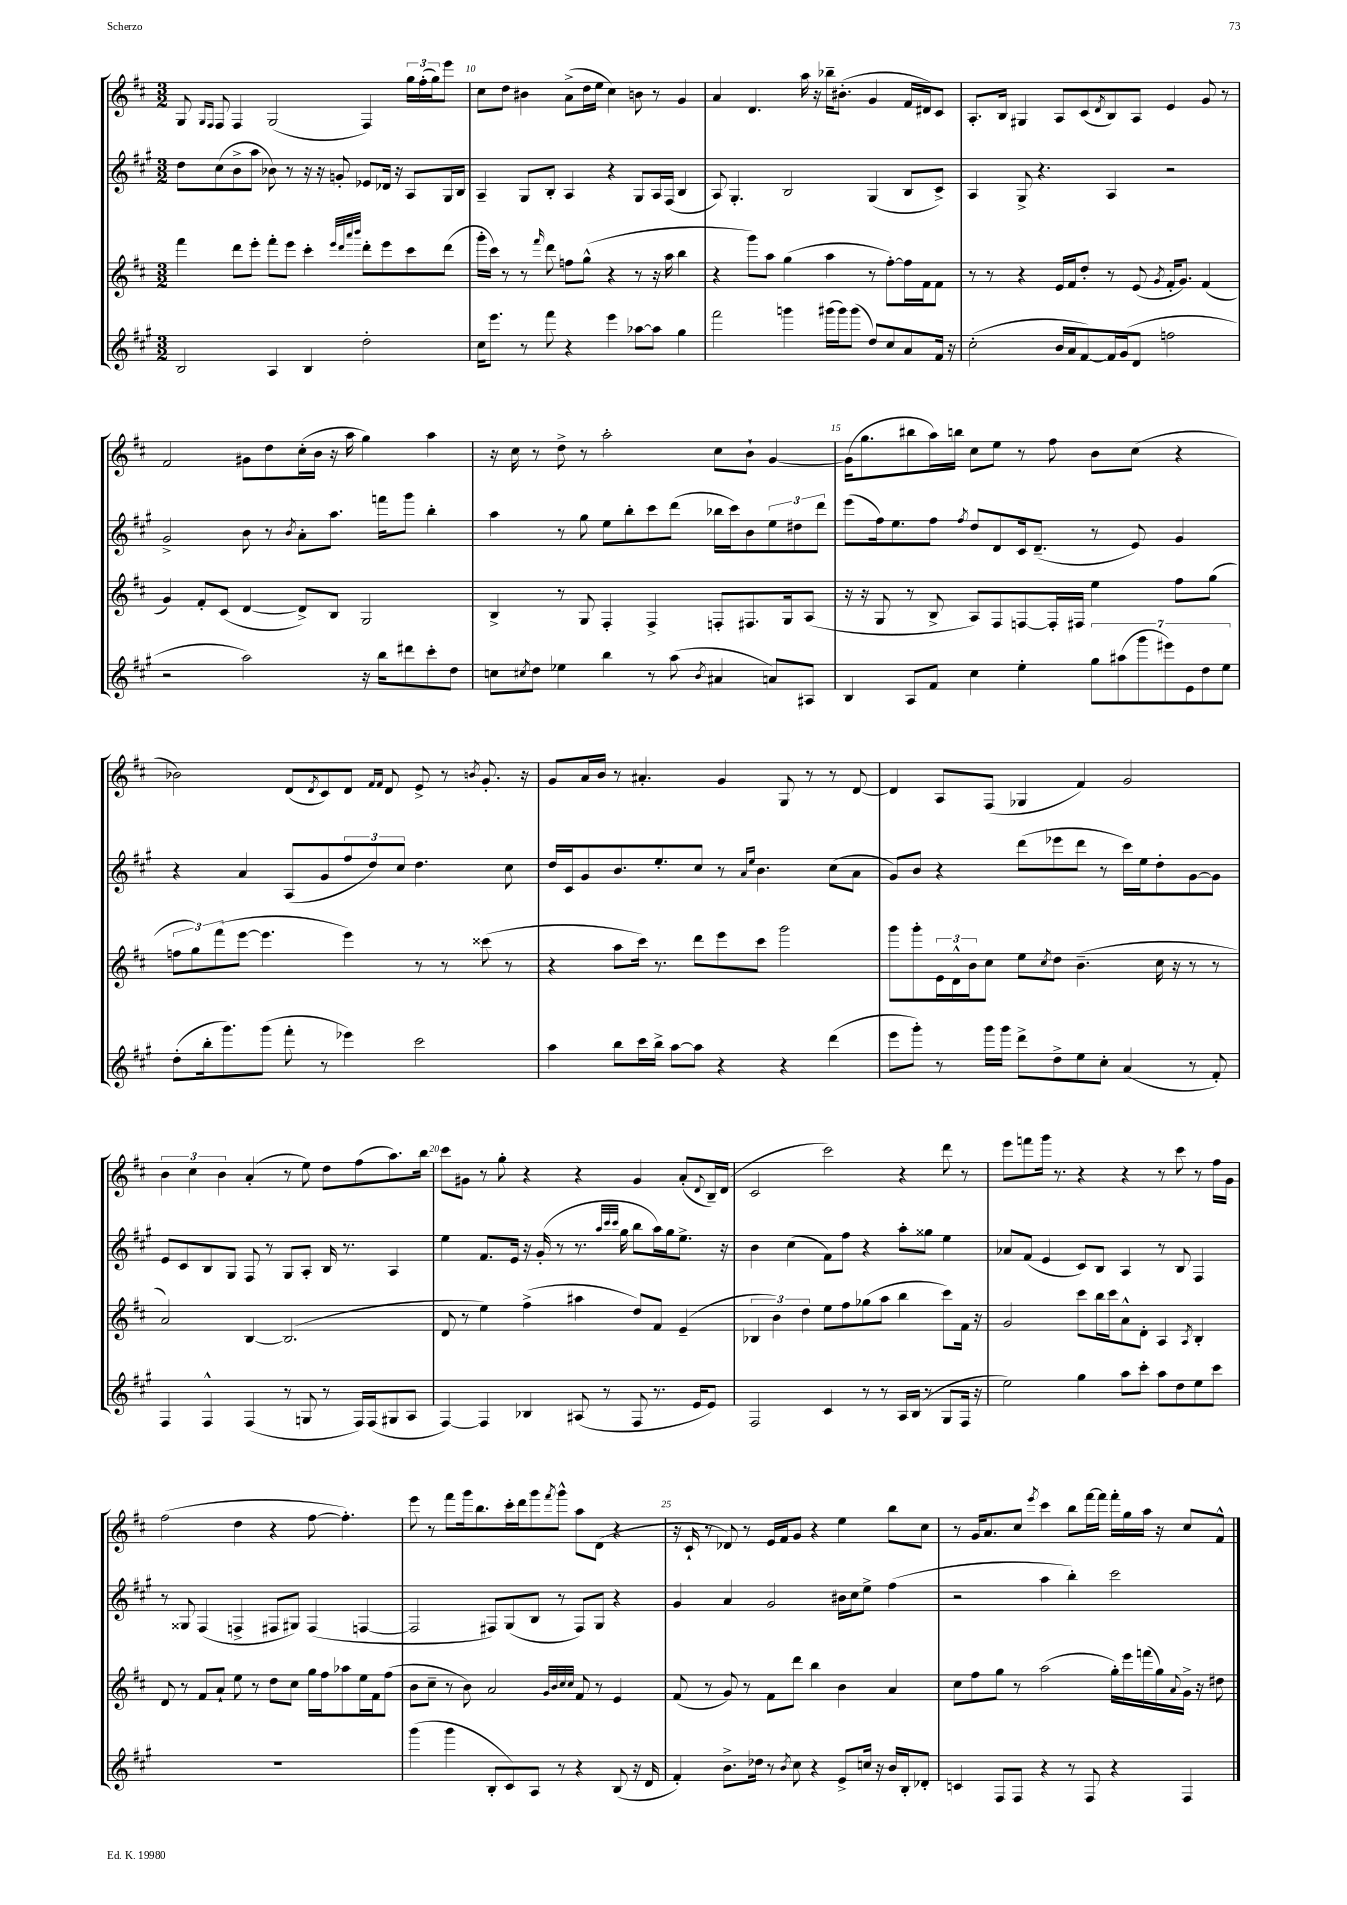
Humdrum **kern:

**kern	**kern	**kern	**kern
*staff4	*staff3	*staff2	*staff1
*clefG2	*clefG2	*clefG2	*clefG2
*k[f#c#g#]	*k[f#c#]	*k[f#c#g#]	*k[f#c#]
*M3/2	*M3/2	*M3/2	*M3/2
2B/	4fff#\	8dd\L	8G/
.	.	.	16qqG/LL
.	.	.	16qqF#/JJ
.	.	(8cc#\	8F#/
.	8ddd\L	8b^\	4F#/
.	8eee'\J	8aa\J	.
4A/	8fff#'\L	8b-\)	(2G/
.	8eee\J	8r	.
4B/	4ccc#'\	16r	.
.	.	16r	.
.	.	8g'/	.
.	32qqeee/LLL	.	.
.	32qqddd/	.	.
.	32qqaaa/	.	.
.	32qqbbb/JJJ	.	.
2dd'\	8ddd'\L	8e-/L	4F#/)
.	8eee\	16d-/Jk	.
.	.	16r	.
.	8ccc#\	8A/L	24gg\LL
.	.	.	(24ff#'\
.	.	.	24gg\J)
.	(8ddd\J	16G#/L	8eee\J
.	.	16B/JJ	.
=	=	=	=
16cc#\LK	16ggg'\LL	4A~/	8cc#\L
8.eee\J	16ccc#\JJ)	.	.
.	8r	.	8dd\J
8r	8r	8G#/L	4b#\
.	16qqfff#/	.	.
8fff#\	8ddd\	8B'/J	.
4r	8ff\L	4A/	(8a^\L
.	(8gg^^\J	.	16dd\L
.	.	.	16ee\JJ
4eee\	4r	4r	4cc#\)
[8aa-\L	8r	8G#/L	8b\
8aa-\]J	16r	16A/L	8r
.	16aa\	(16F#/JJ	.
4gg#\	4bb\	4B/	4g/
=	=	=	=
2fff#\	4r	8A/)	4a/
.	.	4.G#'/	.
.	8ggg\L)	.	4.d/
.	8aa\J	.	.
4ggg\	(4gg\	2B/	.
.	.	.	16aa\
.	.	.	16r
(16ggg#\LL	4aa\	.	16bb-~\LK
16ggg#\J)	.	.	(8.b#'\J
(8ggg#\J	.	.	.
8dd/L)	8r	(4G#/	4g/
8cc#/	[8ff#'\L)	.	.
8a/	16ff#\]L	8B/L	16f#/LL
.	16f#\J	.	16d#/J)
16f#/Jk	8f#\J	8c#^/J)	8c#/J
16r	.	.	.
=	=	=	=
(2cc#'\	8r	4A/	8.A'/L
.	8r	.	.
.	.	.	16B/Jk
.	4r	8G#^/	4G#/
.	.	4.r	.
16b/LL	16e/LL	.	8A/L
16a/J	16f#/J	.	.
[8f#/)	8dd'/J	.	(8c#/
.	.	.	8qd/
16f#/]L	8r	4A/	8B/)
(16g#/J	.	.	.
8d/J	(8e/	.	8A/J
.	8qg/	.	.
2ff\	16f#'/LK	2r	4e/
.	8.g/J)	.	.
.	(4f#/	.	8g/
.	.	.	8r
=	=	=	=
2r	4g/)	2g#^/	2f#/
.	8f#'/L	.	.
.	(8c#/J	.	.
2aa\)	[4d/	8b\	8g#\L
.	.	8r	8dd\
.	.	8qb/	.
.	8d^/]L)	8a'\L	(16cc#'\L
.	.	.	16b\JJ
.	8B/J	8.aa\J	16r
.	.	.	16aa\
16r	2G/	.	4gg\)
16bb\LK	.	16fff\LK	.
8ddd#\	.	8ggg#\J	.
8ccc#'\	.	4bb'\	4aa\
8dd\J	.	.	.
=	=	=	=
8cc\L	4B^/	4aa\	16r
.	.	.	16cc#\
8qcc#/	.	.	.
8dd\J	.	.	8r
4ee-\	8r	8r	8dd^\
.	8G/	8gg#\	8r
4bb\	4F#'/	8ee\L	2aa'\
.	.	8bb'\	.
8r	4F#^/	8ccc#\	.
(8aa\	.	(8ddd\J	.
8qb/	.	.	.
4a#/	8F'/L	16bb-\LL	8cc#\L
.	.	16ccc#\J)	.
.	8.F#/	8b\	8b`\J
8a/L)	.	12ee\	[4g/
.	16G/k	.	.
.	.	12dd#\	.
8A#/J	(8A/J	.	.
.	.	12ddd\J	.
=	=	=	=
4B/	16r	(8eee\L	(16g\]LK
.	16r	.	8.gg\
.	8G/	16ff#\k)	.
.	.	8.ee\	.
8A/L	8r	.	8bb#\
8f#/J	8B^/	8ff#\J	16aa\L)
.	.	.	16bb\JJ
.	.	8qff#/	.
4cc#\	8A/L)	8dd/L	8cc#\L
.	8F#/	8d/	8ee\J
4ee'\	[8F/	16c#/k	8r
.	.	(8.d~/J	.
.	16F'/]L	.	8ff#\
.	16F#/JJ	.	.
14gg#\L	4ee\	8r	8b\L
(14aa#\	.	.	.
.	.	8e/)	(8cc#\J
14ggg#\	.	.	.
14eee#\)	.	.	.
.	8ff#\L	4g#/	4r
14e\	.	.	.
14dd\	.	.	.
.	(8gg\J	.	.
14ee\J	.	.	.
=	=	=	=
(8dd'\L	12ff\L	4r	2b-\)
.	12gg\)	.	.
16bb'\k	.	.	.
.	(12fff#\	.	.
8.ggg#\)	.	.	.
.	[8eee\J	4a/	.
(8ggg#\J	4.eee\]	.	.
8fff#'\	.	(8A/L	(8d/L
.	.	.	8qd/
8r	.	8g#/	8c#/)
4eee-\)	4eee\)	12ff#/	8d/J
.	.	12dd/)	.
.	.	.	16qqf#/LL
.	.	.	16qqf#/JJ
.	.	.	8d/
.	.	12cc#/J	.
2ccc#\	8r	4.dd\	8e^/
.	8r	.	8r
.	.	.	8qb/
.	(8ccc##\	.	8.g'/
.	8r	8cc#\	.
.	.	.	16r
=	=	=	=
4aa\	4r	16dd/LL	8g/L
.	.	16c#/J	.
.	.	8g#/	16a/L
.	.	.	16b/JJ
8bb\L	8aa\L	8.b/	8r
16ccc#\L	16ccc#\Jk)	.	4.a#'/
16bb^\JJ	8.r	8.ee'/	.
[8aa\L	.	.	.
8aa\]J	8ddd\L	8cc#/J	.
4r	8eee\	8r	4g/
.	.	16qqa/LL	.
.	.	16qqee/JJ	.
.	8ccc#\J	4.b\	.
4r	2ggg\	.	8G/
.	.	.	8r
(4ddd\	.	(8cc#\L	8r
.	.	8a\J	[8d/
=	=	=	=
8eee\L	8ggg\L	8g#/L)	4d/]
8ggg#'\J)	8ggg'\	8b/J	.
8r	24e\L	4r	8A/L
.	24d^^\	.	.
.	24b\J	.	.
16ggg#\LL	8cc#\J	.	(8F#/J
16ggg#\JJ	.	.	.
8ddd^\L	8ee\L	(8ddd\L	4G-/
.	8qcc#/	.	.
8dd^\	8dd\J	8eee-\	.
8ee\	(4.b~\	8ddd\J	4f#/)
8cc#'\J	.	8r	.
(4a/	.	16ccc#\LL)	2g/
.	.	16ee\J	.
.	16cc#\	8dd'\	.
.	16r	.	.
8r	8r	[8g#\	.
8f#'/)	8r	8g#\]J	.
=	=	=	=
4F#/	2a/)	8e/L	6b\
.	.	8c#/	.
.	.	.	6cc#\
4F#^^/	.	8B/	.
.	.	.	6b\
.	.	8G#/J	.
(4F#/	[4B/	8F#/	(4a'/
.	.	8r	.
8r	(2.B/]	8G#/L	8r
8G/	.	8A'/J	8ee\)
8r	.	16B/	8dd\L
.	.	8.r	.
16F#/LL)	.	.	(8ff#\
(16F#/J	.	.	.
8G#/	.	4A/	8.aa\)
8A/J	.	.	.
.	.	.	16bb\Jk
=	=	=	=
[4F#/)	8d/	4ee\	8ccc#\L
.	8r	.	8g#\J
4F#/]	4ee\)	8.f#/L	8r
.	.	.	8gg'\
.	.	16e/Jk	.
4B-/	(4ff#^\	16r	4r
.	.	(16g#'/	.
.	.	8r	.
(8A#/	4aa#\	8.r	4r
8r	.	.	.
.	.	32qqaa/LLL	.
.	.	32qqccc#/	.
.	.	32qqccc#/JJJ	.
.	.	16gg#\	.
8F#/	8dd/L)	8bb\L	4g#/
8.r	8f#/J	16aa\L)	.
.	.	16gg#\J	.
.	(4e~/	8.ee^\J	(8a'/L
16e/LK	.	.	.
.	.	.	8qqd/
8e/J)	.	.	16B~/L)
.	.	16r	(16d/JJ
=	=	=	=
2F#/	6B-/	4b\	2c#/
.	6b\)	.	.
.	.	(4cc#\	.
.	6dd\	.	.
4c#/	8ee\L	8f#\L)	2ccc#\)
.	8ff#\	8ff#\J	.
8r	(8gg-\	4r	.
8r	8aa\J	.	.
16A/LL	4bb\	8aa'\L	4r
(16B/JJ	.	.	.
8r	.	8gg##\J	.
8G#/L	8ccc#\L)	4ee\	8ddd\
16F#/Jk	16f#\Jk	.	8r
16r	16r	.	.
=	=	=	=
2ee\)	2g/	8a-/L	8eee\L
.	.	(8f#/J	8fff\
.	.	4e/	16ggg\Jk
.	.	.	8.r
4gg#\	8ccc#\L	8c#/L)	4r
.	16bb\L	8B/J	.
.	16ccc#\J	.	.
8aa\L	8a^^\	4A/	4r
8ccc#'\J	8d'\J	.	.
8aa\L	4A/	8r	8r
8dd\	.	8B/	8ccc#\
.	8qA/	.	.
8ee\	4B'/	4F#/	8r
8ccc#\J	.	.	16ff#\LL
.	.	.	16g\JJ
=	=	=	=
1.r	8d/	8r	(2ff#\
.	8r	8G##/	.
.	8f#/L	(4F#/	.
.	8a`/J	.	.
.	8ee\	4F^/	4dd\
.	8r	.	.
.	8dd\L	8F#/L	4r
.	8cc#\J	8G#/J)	.
.	16gg\LL	(4F#/	[8ff#\
.	16ff#\J	.	.
.	8aa-\	.	4.ff#'\])
.	16ee\L	[4F/	.
.	16f#\J	.	.
.	(8ff#\J	.	.
=	=	=	=
(4ggg#\	8b\L	2F/]	8eee\
.	8cc#~\J	.	8r
4ggg#\	8r	.	8fff#\L
.	8b\)	.	16ggg\k
.	.	.	8.bb\
8B'/L	2a/	8F#/L)	.
8c#/)	.	(8G#/	16ccc#'\L
.	.	.	16ddd\J
8A/J	.	8B/J	8ggg\
.	.	.	8qfff#/
8r	.	8r	8ggg^^\J
.	32qqg/LLL	.	.
.	32qqb/	.	.
.	32qqcc#/	.	.
.	32qqcc#/JJJ	.	.
4r	8f#/	8F#/L)	8aa\L
.	8r	8G#/J	(8d\J
(8B/	4e/	4r	4r
16r	.	.	.
16d/	.	.	.
=	=	=	=
4f#'/)	(8f#/	4g#/	16r
.	.	.	16c#`/
.	8r	.	8r
8.b^\L	8g/)	4a/	8d-/)
.	8r	.	8r
16dd-\Jk	.	.	.
8r	8f#\L	2g#/	16e/LL
.	.	.	16f#/J
8qb/	.	.	.
8cc#\	8ddd\J	.	8g/J
4r	4bb\	.	4r
8e^/L	4b\	16b#\LL	4ee\
.	.	16cc#\J	.
16cc/Jk	.	8ee^\J	.
16r	.	.	.
16b/LL	4a/	(4ff#\	8bb\L
16B'/J	.	.	.
8d-'/J	.	.	8cc#\J
=	=	=	=
4c/	8cc#\L	2r	8r
.	8ff#\	.	16g/LK
.	.	.	8.a/
8F#/L	8gg\J	.	.
8F#/J	8r	.	8cc#/J
.	.	.	8qeee/
4r	(2aa\	4aa\	4ccc#\
8r	.	4bb'\)	8bb\L
8F#/	.	.	[16fff#\L
.	.	.	16fff#\]JJ
4r	16gg'\LL)	2ccc#\	16fff#'\LL
.	16eee\	.	16gg\
.	(16fff\	.	16aa\JJ
.	16gg\)	.	16r
.	8qqa/	.	.
4F#/	16g^\JJ	.	8cc#/L
.	16r	.	.
.	8dd#\	.	8f#^^/J
==	==	==	==
*-	*-	*-	*-
